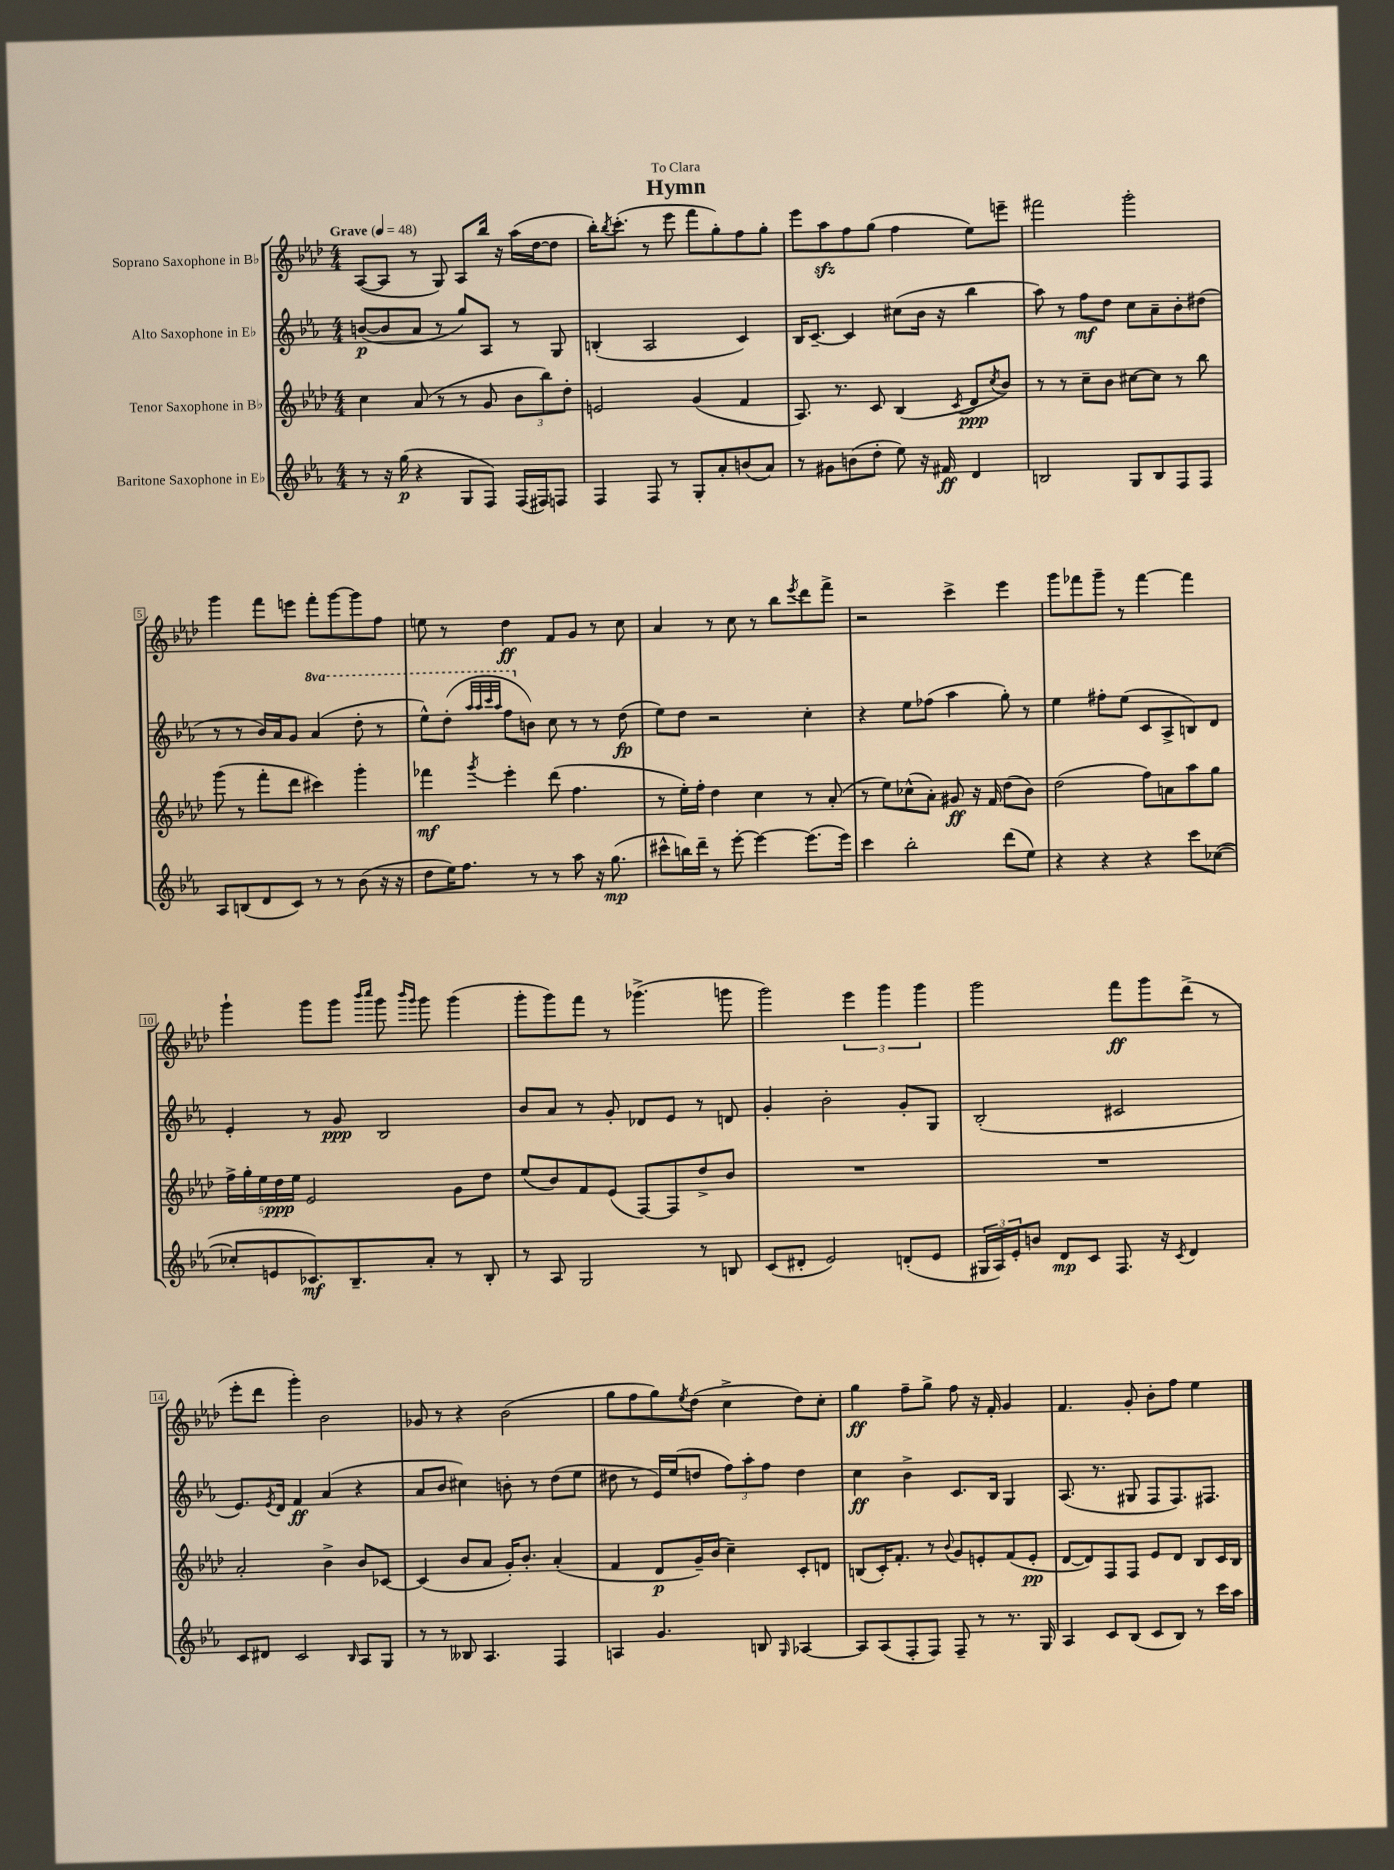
\header { title = "Hymn" dedication = "To Clara" }
<<
\new StaffGroup <<
\new Staff = "s0" \with { instrumentName = "Soprano Saxophone in Bb" } {
    \clef treble \key aes \major \numericTimeSignature \time 4/4 \tempo "Grave" 4 = 48
    aes8~( aes8 r8 g8) aes8 bes''16 r16 aes''16( des''16~ des''8 |
    bes''16-.) \acciaccatura { bes''8 } c'''8.-.( r8 ees'''8 f'''8 g''8-.) f''8 g''8-. |
    ees'''8 aes''8\sfz f''8 g''8( f''4 ees''8) e'''8-- |
    fis'''2 g'''2-. |
    g'''4 f'''8 e'''8 f'''8-. g'''8~ g'''8 f''8 |
    e''8 r8 des''4\ff f'8 g'8 r8 c''8 |
    aes'4 r8 c''8 r8 bes''8 \acciaccatura { ees'''8 } des'''8 f'''8-> |
    r2 c'''4-> ees'''4 |
    g'''8 fes'''8 g'''8-- r8 fes'''4~ fes'''4 |
    g'''4-! g'''8 g'''8 \grace { bes'''16 c''''16 } g'''8 \grace { bes'''16 g'''16 } g'''8 g'''4( |
    g'''8-. g'''8) f'''8 r8 ges'''4.->( g'''8 |
    g'''2) \tuplet 3/2 { ees'''4 g'''4 g'''4 } |
    g'''2 f'''8\ff g'''8 des'''8->( r8 |
    ees'''8-. des'''8 g'''4-.) bes'2 |
    ges'8 r8 r4 bes'2( |
    g''8 f''8 g''8) \acciaccatura { ees''8 } des''8( c''4-> des''8) c''8-. |
    g''4\ff f''8-- g''8-> f''8 r16 f'16-. g'4 |
    f'4. g'8-. bes'8-. f''8 ees''4 \bar "|." |
}
\new Staff = "s1" \with { instrumentName = "Alto Saxophone in Eb" } {
    \clef treble \key ees \major \numericTimeSignature \time 4/4 \set Staff.ottavationMarkups = #ottavation-simple-ordinals
    b'8~\p( b'8 aes'8 r8 g''8) aes8 r8 g8 |
    b4-.( aes2 c'4) |
    bes16 c'8.~-- c'4 cis''8( bes'16 r16 bes''4 |
    aes''8) r8 f''8\mf d''8 c''8 aes'8-- bes'8-. dis''8( |
    r8 r8 bes'16) aes'16 g'8 \ottava #1 aes''4( d'''8-. r8 |
    ees'''8-^) d'''8-.( \grace { aes'''32 aes'''32 c''''32 aes'''32 } f'''8 \ottava #0 b'8) c''8 r8 r8 d''8\fp( |
    ees''8) d''8 r2 c''4-. |
    r4 ees''8 fes''8( aes''4 g''8-.) r8 |
    ees''4 fis''8-. ees''8( c'8 aes8-> b8) d'8 |
    ees'4-. r8 g'8\ppp bes2 |
    bes'8 aes'8 r8 g'8-. des'8 ees'8 r8 d'8 |
    g'4-. bes'2-. g'8-. g8 |
    bes2-.( cis'2 |
    ees'8.) \acciaccatura { ees'8 } d'16 f'4\ff aes'4( r4 |
    aes'8 bes'8 cis''4) b'8-. r8 d''8( ees''8 |
    dis''8 r8 ees'16) ees''16( d''8 \tuplet 3/2 { f''8) aes''8-. f''8 } d''4 |
    c''4\ff bes'4-> c'8. bes16 g4 |
    aes8.( r8. gis8 f8 f8.) fis8. \bar "|." |
}
\new Staff = "s2" \with { instrumentName = "Tenor Saxophone in Bb" } {
    \clef treble \key aes \major \numericTimeSignature \time 4/4
    c''4 aes'8( r8 r8 g'8 \tuplet 3/2 { bes'8 bes''8) des''8-. } |
    e'2 g'4( f'4 |
    aes8.) r8. c'8 bes4( \acciaccatura { c'8 } des'8\ppp \acciaccatura { c''8 } bes'8) |
    r8 r8 c''8-- bes'8 cis''8~ cis''8 r8 bes''8 |
    g'''8( r8 f'''8-. des'''8 cis'''4) g'''4-. |
    fes'''4\mf \acciaccatura { g'''8 } ees'''4-. des'''8( f''4. |
    r8 ees''16-.) f''16-. des''4 c''4 r8 aes'8-.( |
    r8 ees''8) ces''8-^( aes'8-.) gis'8\ff r16 f'16 des''8( bes'8) |
    des''2( f''8) a'8 aes''8 g''8 |
    \tuplet 5/4 { f''16-> g''16-. ees''16 des''16\ppp ees''16 } ees'2 g'8 des''8 |
    ees''8( bes'8) f'8 ees'8( f8~) f8 des''8-> bes'8 |
    R1 |
    R1 |
    aes'2-. bes'4-> bes'8 ces'8~ |
    ces'4( bes'8 aes'8 g'16-.) bes'8.-. aes'4-.( |
    f'4 des'8\p g'16--) bes'16( c''4--) c'8-. d'8 |
    b8( c'16-.) f'8.-. r8 \appoggiatura { bes'8 } g'8 e'8-. f'8( e'8-.\pp |
    des'8~ des'8) f8 f8 ees'8 des'8 bes8 c'16 bes16 \bar "|." |
}
\new Staff = "s3" \with { instrumentName = "Baritone Saxophone in Eb" } {
    \clef treble \key ees \major \numericTimeSignature \time 4/4
    r8 r16 g''16\p( r4 g8 f8) f16( fis16) f8 |
    f4 f8 r8 g8-. aes'8-. b'8( aes'8) |
    r8 gis'8 b'8( d''8-. ees''8) r16 fis'16\ff d'4 |
    b2 g8 b8 f8 f8 |
    aes8 b8( d'8 c'8) r8 r8 bes'8( r16 r16 |
    d''8 ees''16) f''8. r8 r8 aes''8 r16 g''8.\mp( |
    cis'''8-^ b''16) d'''16-- r8 ees'''8~-. ees'''4~ ees'''8.( ees'''16) |
    c'''4 bes''2-. d'''8( ees''8) |
    r4 r4 r4 c'''8 ces''8~( |
    ces''8-. e'8 ces'8.\mf) bes8.-- aes'8-. r8 bes8-. |
    r8 aes8 g2 r8 b8 |
    c'8( dis'8-. ees'2) d'8-.( ees'8 |
    \tuplet 3/2 { gis16 aes16) ees'16-. } b'8 d'8\mp c'8 f8. r16 \acciaccatura { c'8 } d'4 |
    c'8 dis'8 c'2 \grace { bes16 } aes8 g8 |
    r8 r8 beses8 aes4. f4 |
    a4 g'4. b8 \grace { g16 } aes4~ |
    aes8 aes8( f8-. f8) f8-- r8 r8. g16 |
    aes4 c'8 bes8( c'8 bes8) r8 c'''16 aes''16 \bar "|." |
}
>>
>>
\layout { \context { \Score \override BarNumber.stencil = #(make-stencil-boxer 0.1 0.3 ly:text-interface::print) } }
